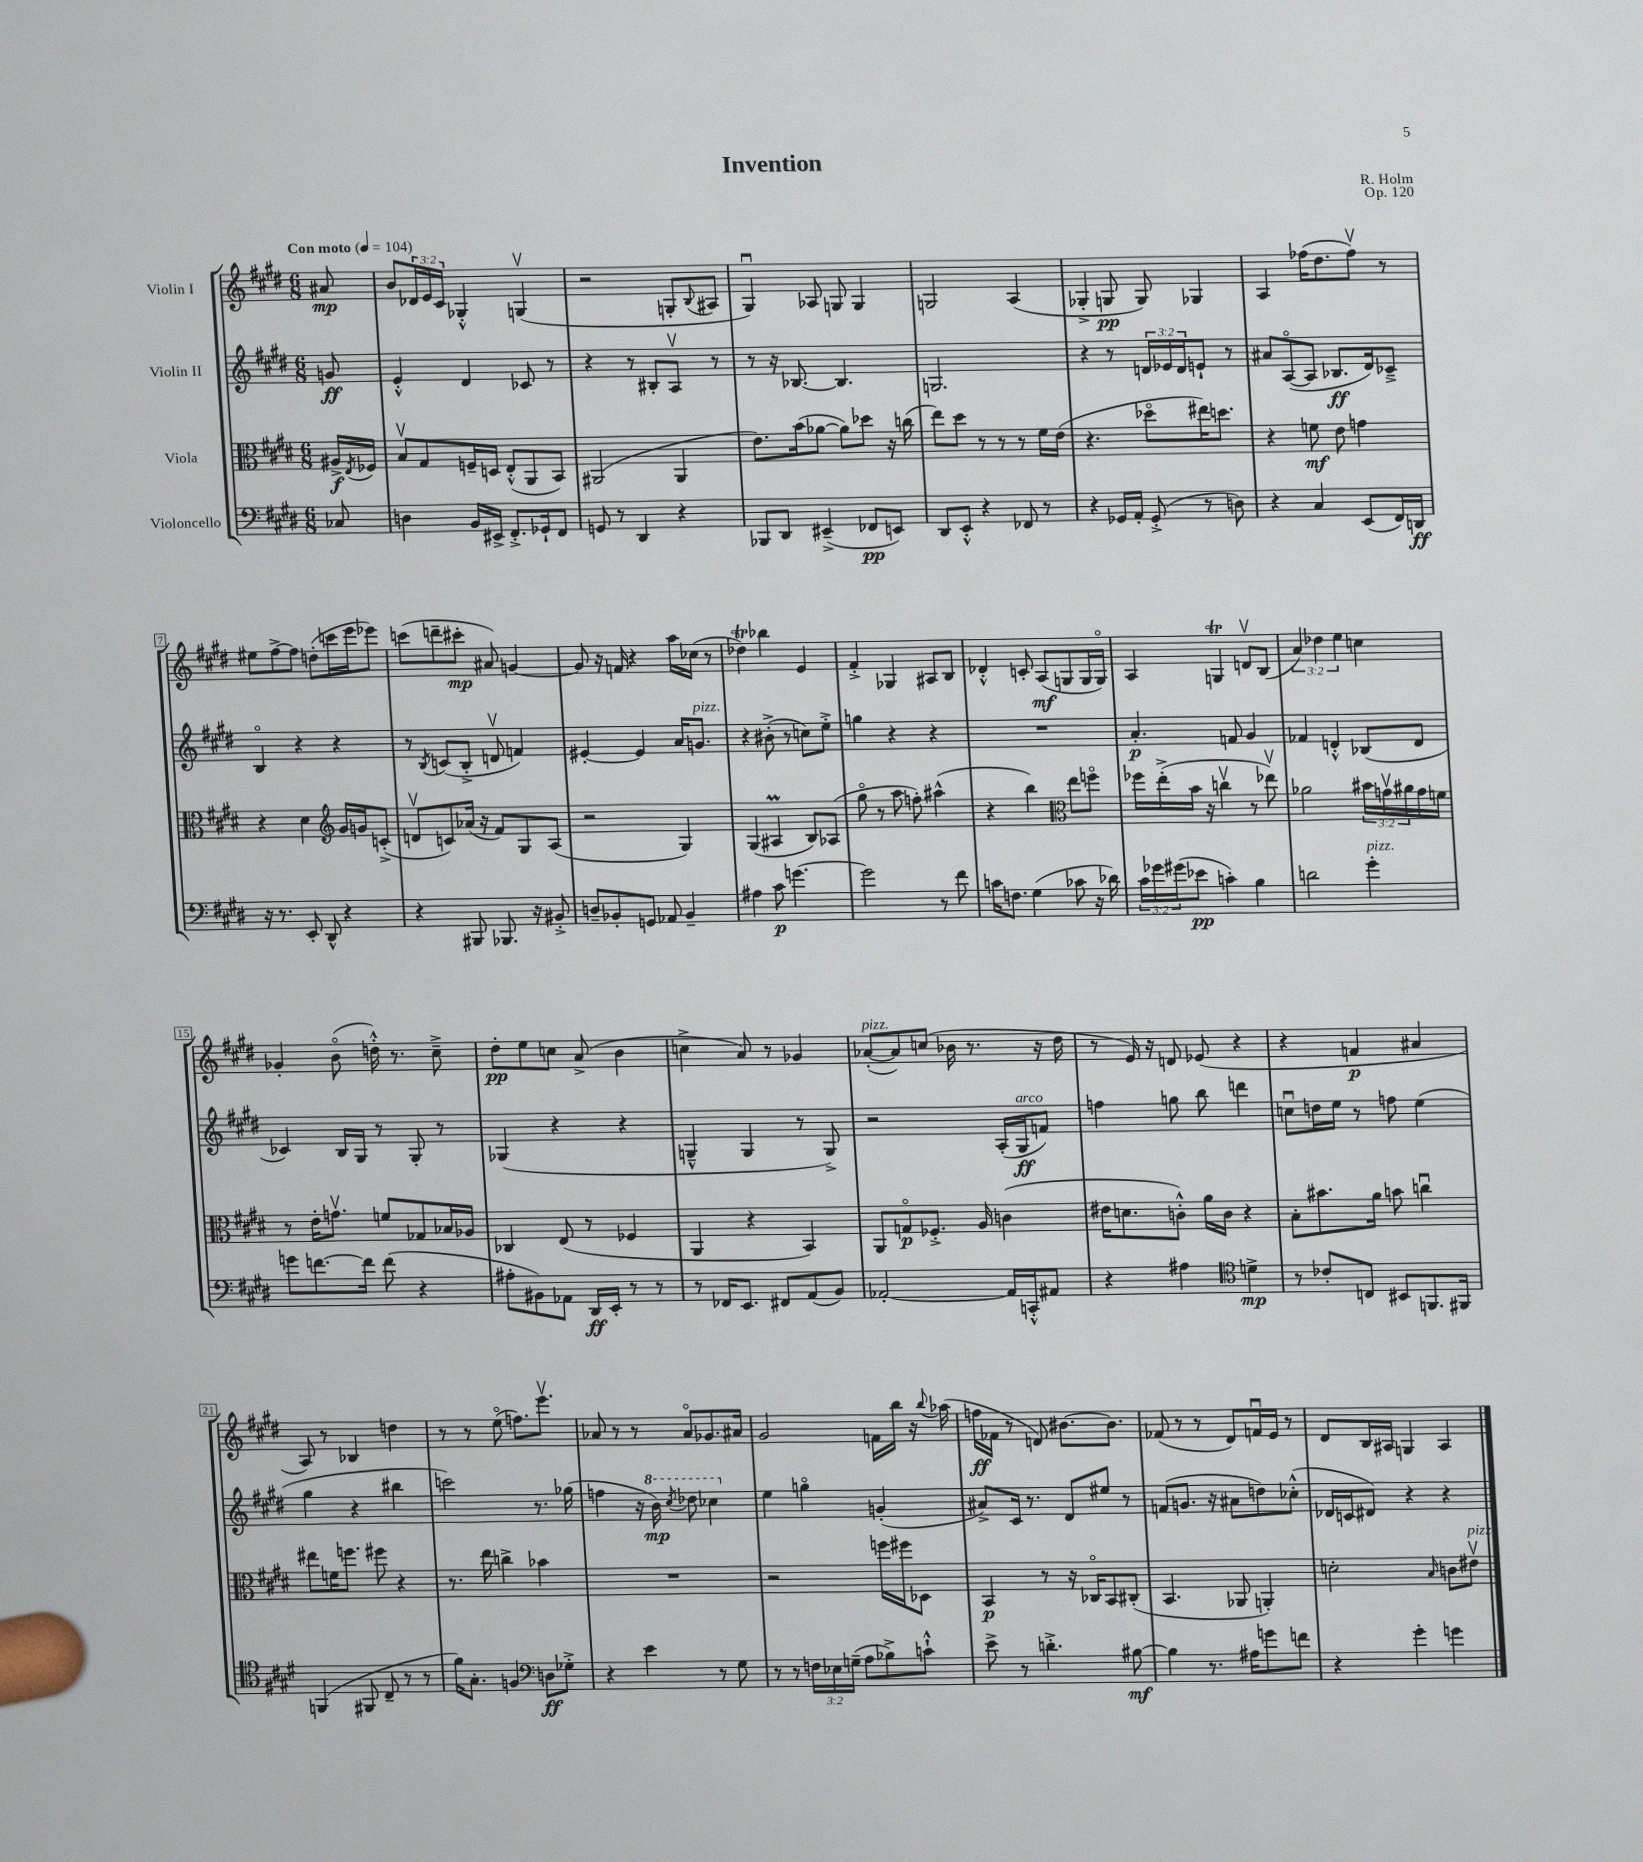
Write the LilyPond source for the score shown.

\header { title = "Invention" composer = "R. Holm" opus = "Op. 120" }
<<
\new StaffGroup <<
\new Staff = "s0" \with { instrumentName = "Violin I" } {
    \clef treble \key e \major \numericTimeSignature \time 6/8 \override Staff.TupletNumber.text = #tuplet-number::calc-fraction-text \partial 8 \tempo "Con moto" 4 = 104
    ais'8\mp |
    b'8 \tuplet 3/2 { des'16 e'16 cis'16 } ges4-.-^ g4\upbow( |
    r2 g8-. \appoggiatura { b8 } ais8 |
    gis4\downbow) aes8 g8 g4 |
    g2 a4( |
    ges4-.-> g8\pp g8) ges4 |
    a4 fes''16( dis''8. fes''8\upbow) r8 |
    eis''8 fis''8~-> fis''8 d''8-.( c'''16 e'''16 ees'''8) |
    c'''8( d'''8-- cis'''8-.\mp ais'8) g'4~ |
    g'8 r16 f'16 r4 a''16 ces''16( r8 |
    des''4\trill) bes''4 e'4 |
    fis'4-.-> ges4 ais8 b8 |
    des'4-.-^ c'8-. a8\mf( g8 g16 g16\flageolet) |
    a4 g4\trill d'8\upbow b8( |
    \tuplet 3/2 { a'4) des''4 e''4 } c''4 |
    ges'4-. b'8\flageolet( d''16-.-^) r8. cis''8---> |
    dis''8-.\pp e''8 c''8 a'8->( b'4 |
    c''4-> a'8) r8 ges'4 |
    aes'8~-.^\markup { \italic "pizz." }( aes'8) c''8( bes'16 r8. r16 dis''16 |
    r8 e'16) r16 d'8 ees'8( r4 |
    r4 f'4\p ais'4 |
    a8) r8 bes4 d''4 |
    r8 r8 e''8\flageolet( f''8.) e'''8.\upbow |
    aes'8 r8 r8 aes'8\flageolet ges'8. ais'16 |
    gis'2 f'16 b''16 r16 \appoggiatura { b''8 } aes''16( |
    f''16\ff fes'16 r8 d'8) bis'8.~ bis'8. |
    fes'8( r8 r8 dis'8) f'16\downbow e'16 r8 |
    dis'8 b16 ais16 g4 ais4 \bar "|." |
}
\new Staff = "s1" \with { instrumentName = "Violin II" } {
    \clef treble \key e \major \numericTimeSignature \time 6/8 \override Staff.TupletNumber.text = #tuplet-number::calc-fraction-text \partial 8
    g'8\ff |
    e'4-.-^ dis'4 ces'8 r8 |
    r4 r8 bis8-. a8\upbow r8 |
    r8 r16 bes8.~ bes4. |
    g2. |
    r4 r8 \tuplet 3/2 { d'16 ees'16 d'16 } e'8-! r8 |
    ais'8 a8~\flageolet( a8 bes8.\ff dis'16) ces'8---> |
    b4\flageolet r4 r4 |
    r8 \acciaccatura { b8 } c'8( b8-.-> d'8\upbow f'4) |
    eis'4~-. eis'4 a'16 g'8.^\markup { \italic "pizz." } |
    r4 bis'8-.->( r8 c''8) e''8-.-> |
    g''4 r4 r4 |
    R2. |
    a'4.-.\p f'8 gis'4 |
    fes'4 d'4-.-^ bes8( d'8 |
    ces'4) b16 gis16 r8 gis8-. r8 |
    ges4( r4 r4 |
    g4---^ g4 r8 g8->) |
    r2 a16-.( gis16\ff^\markup { \italic "arco" } f'8) |
    f''4 g''8 b''8 d'''4 |
    c''8\downbow d''16 e''16 r8 f''8 e''4( |
    gis''4 r4 bis''4 |
    c'''2) r8. ges''16( |
    f''4 r16 \ottava #1 b''16\mp) \acciaccatura { cis'''8 } des'''8 ces'''4 \ottava #0 |
    e''4 g''4\flageolet g'4-.( |
    ais'8->) cis'16 r8. dis'8 eis''8 r8 |
    f'8( g'8. r16 ais'8 d''8) ces''8-.-^( |
    des'16 c'16 dis'8) r4 r4 \bar "|." |
}
\new Staff = "s2" \with { instrumentName = "Viola" } {
    \clef alto \key e \major \numericTimeSignature \time 6/8 \override Staff.TupletNumber.text = #tuplet-number::calc-fraction-text \partial 8
    ais16->\f \acciaccatura { e8 } fes16 |
    b8\upbow gis8 f16-- d16 e8-.-^( a,8 b,8) |
    ais,2( ais,4 |
    e'8.) b'16( aes'8~ aes'8) des''8 r16 c''16( |
    e''8) dis''8 r8 r8 r8 fis'16 e'16( |
    r4. des''8\flageolet eis''16) d''8. |
    r4 f'8\mf e'8 g'4 |
    r4 dis'4 \clef treble gis'16 g'16 c'8-.->( |
    d'8\upbow c'8) aes'16( r16 fis'8) gis8 a8( |
    r2 gis4) |
    gis4( ais4\prall b8) aes8( |
    gis''8\flageolet r8 a''8 f''8-.) ais''4-^( |
    r4 b''4) \clef alto e''8 f''8\flageolet |
    fes''16 e''16-.->( b'16 r16 c''4\upbow r8 ees''8\upbow) |
    aes'2 \tuplet 3/2 { bis'16 g'16\upbow ais'16 } g'16 f'16 |
    r8 e'16-. g'8.\upbow f'8 ges8 bes16 aes16 |
    ces4 e8( r8 fes4 |
    a,4 r4 b,4) |
    a,8 g8\flageolet\p fes8.-.-> a16 c'4( |
    eis'16 d'8. c'8-.-^) a'16 c'16 r4 |
    b8-. bis'8. a'16 b'8 c''4\downbow |
    eis''8 f'16 f''8. fis''8 r4 |
    r8. e''16 c''4-> bes'4 |
    R2. |
    r2 f''16 fis''16 des8 |
    b,4\p r8 r16 ces16\flageolet b,8 cis8-.( |
    b,4. aes,8 a,4-.) |
    d'2-. \grace { b16 } c'8 eis'8\upbow^\markup { \italic "pizz." } \bar "|." |
}
\new Staff = "s3" \with { instrumentName = "Violoncello" } {
    \clef bass \key e \major \numericTimeSignature \time 6/8 \override Staff.TupletNumber.text = #tuplet-number::calc-fraction-text \partial 8
    ces8 |
    d4 b,16 eis,16-> fis,8.-.-> ges,16-! fis,8 |
    g,8 r8 dis,4 r4 |
    bes,,8 dis,8 eis,4--->( fes,8\pp e,8) |
    dis,8 e,8-.-^ r4 fes,8 r8 |
    r4 ges,16 a,16-. ges,8-.->( r8 d8) |
    r4 cis4 e,8( fis,16) d,16\ff |
    r16 r8. e,8-. dis,8-^ r4 |
    r4 bis,,8 bes,,8. r16 bis,8-.-> |
    d8-- bes,8-. g,8 aes,8 bes,4-- |
    ais4 cis'8\p g'4.~ |
    g'2 r8 fis'8 |
    c'16 f8. gis4( ces'8 r16 des'16) |
    \tuplet 3/2 { cis'16 ges'16 gis'16( } ees'8\pp c'4-.) b4 |
    d'2 gis'4-.^\markup { \italic "pizz." } |
    g'8 f'8.~ f'16 f'8( r4 |
    ais8-. bis,8) aes,8 dis,16\ff e,16-. r8 r8 |
    r8 fes,16 e,8. fis,8 a,8( b,8) |
    aes,2~-. aes,16 c,16-.-^ ais,8 |
    r4 ais4 \clef tenor d'4->\mp |
    r8 ces'8-. c8 bis,8 f,8. fis,16 |
    f,4( fis,8 cis8-- r8 r8 |
    fis'16) gis8.-. f4 \clef bass d8\ff ges8-.-> |
    r4 e'4 r8 gis8 |
    r8 r8 \tuplet 3/2 { f16 ees16 g16--( } a8 bes8->) c'8-!-^ |
    e'8-> r8 d'4.-.-> bis8~\mf |
    bis4 r8. ais16 g'8 f'8 |
    r4 gis'4-. g'4 \bar "|." |
}
>>
>>
\layout { \context { \Score \override BarNumber.stencil = #(make-stencil-boxer 0.1 0.3 ly:text-interface::print) } }
